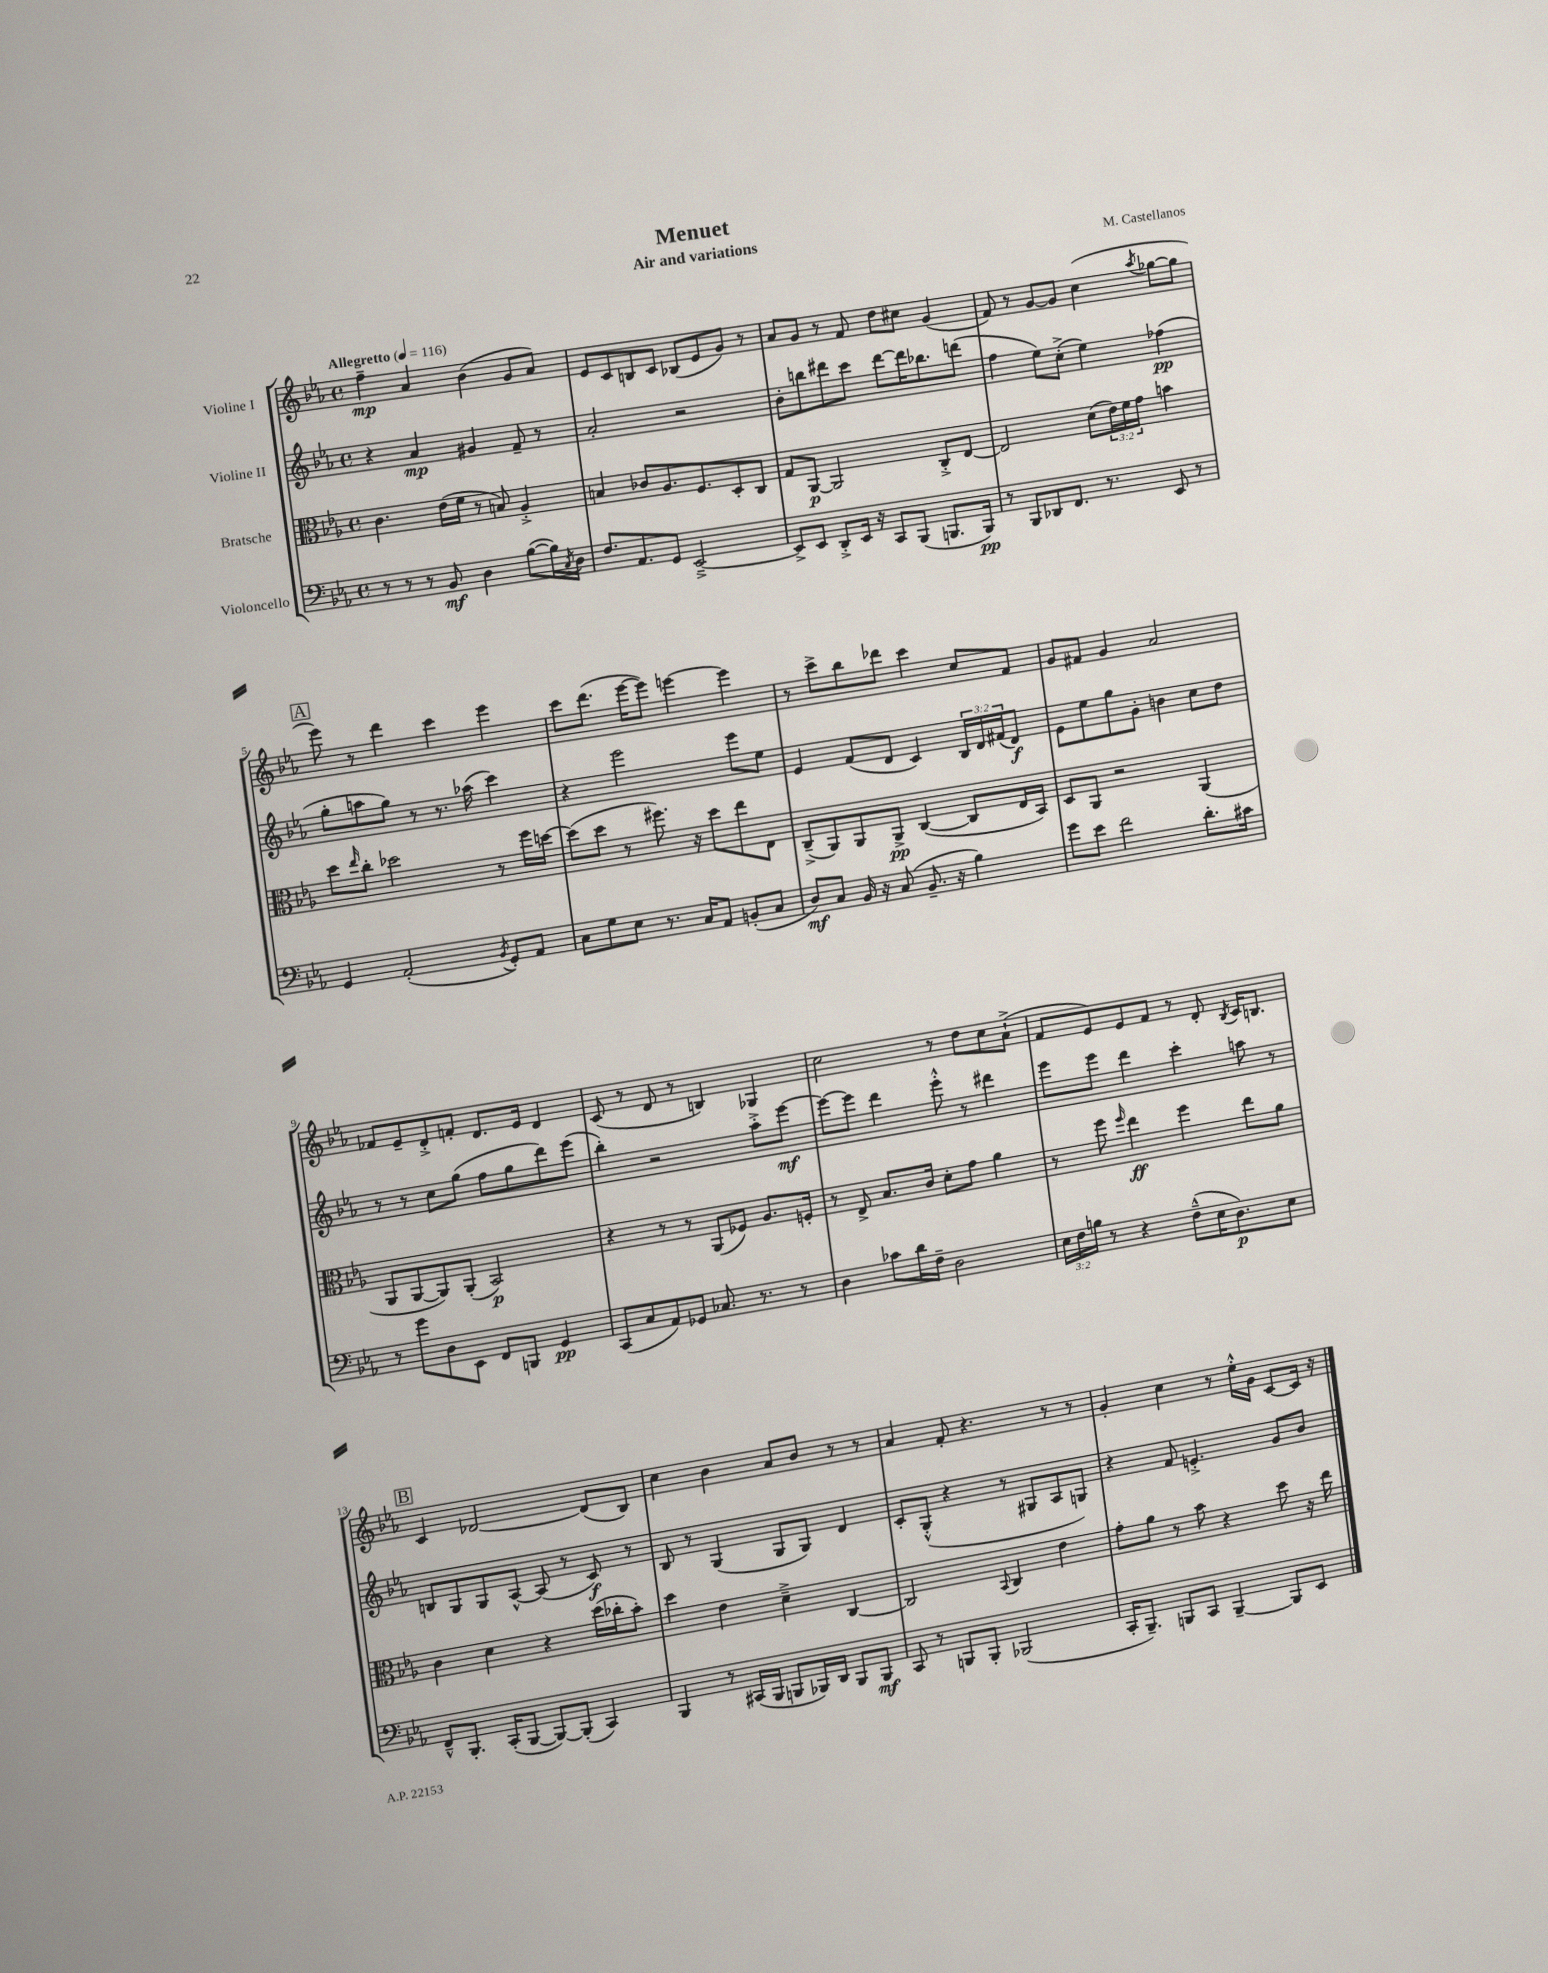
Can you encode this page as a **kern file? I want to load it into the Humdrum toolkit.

**kern	**dynam	**kern	**dynam	**kern	**dynam	**kern	**dynam
*part4	*part4	*part3	*part3	*part2	*part2	*part1	*part1
*staff4	*staff4	*staff3	*staff3	*staff2	*staff2	*staff1	*staff1
*I"Violoncello	*	*I"Bratsche	*	*I"Violine II	*	*I"Violine I	*
*clefF4	*	*clefC3	*	*clefG2	*	*clefG2	*
*k[b-e-a-]	*	*k[b-e-a-]	*	*k[b-e-a-]	*	*k[b-e-a-]	*
*M4/4	*	*M4/4	*	*M4/4	*	*M4/4	*
*met(c)	*	*met(c)	*	*met(c)	*	*met(c)	*
*MM116	*	*MM116	*	*MM116	*	*MM116	*
=1	=1	=1	=1	=1	=1	=1	=1
!	!	!	!	!	!	!LO:TX:a:B:t=Allegretto	!
8r	.	4.c\	.	4r	.	4ff~\	mp
8r	.	.	.	.	.	.	.
8r	.	.	.	4a-/	mp	4a-/	.
8BB-/	mf	(16e-\LL	.	.	.	.	.
.	.	16f\JJ	.	.	.	.	.
4D\	.	8r	.	4g#X/	.	(4b-\	.
.	.	8Bn/)	.	.	.	.	.
([8B-\L	.	4A-'^/	.	8f~/	.	8g/L	.
16B-\L])	.	.	.	8r	.	8a-/J)	.
8qC/	.	.	.	.	.	.	.
16D\JJ	.	.	.	.	.	.	.
=2	=2	=2	=2	=2	=2	=2	=2
8.F/L	.	4Bn/	.	2a-'/	.	8e-/L	.
.	.	.	.	.	.	8c/	.
8.AA-/	.	.	.	.	.	.	.
.	.	8c-X/L	.	.	.	8Bn/	.
8GG/J	.	8.A-/	.	.	.	8c/J	.
[2EE-~^/	.	.	.	2r	.	(8B-X/L	.
.	.	8.F/	.	.	.	.	.
.	.	.	.	.	.	8e-/	.
.	.	8D'/	.	.	.	8g/J)	.
.	.	8C/J	.	.	.	8r	.
=3	=3	=3	=3	=3	=3	=3	=3
8EE-^/L]	.	8G/L	.	8b-'\L	.	8a-/L	.
8EE-/J	.	[8AA-/J	p	8bbn\	.	8g/J	.
8DD'^/L	.	2AA-/]	.	8ddd#X\	.	8r	.
16EE-/Jk	.	.	.	8ccc\J	.	8f/	.
16r	.	.	.	.	.	.	.
8CC/L	.	.	.	[8ddd#\L	.	8dd\L	.
(8BBB-/J	.	.	.	16ddd#\K]	.	8cc#X\J	.
.	.	.	.	8.bb-X\	.	.	.
8.BBBn/L	.	8C'^/L	.	.	.	(4g/	.
.	.	[8E-/J	.	(8dddn\J	.	.	.
16BBB/Jk)	pp	.	.	.	.	.	.
=4	=4	=4	=4	=4	=4	=4	=4
8r	.	2E-/]	.	4ff\	.	8f/)	.
8BBB-/L	.	.	.	.	.	8r	.
8DD-X/	.	.	.	8ee-\L)	.	[8g/L	.
8.FF/J	.	.	.	(8cc'^\J	.	8g/J]	.
.	.	(8d\L	.	4ee-\)	.	(4cc\	.
8.r	.	.	.	.	.	.	.
.	.	24e-\L)	.	.	.	.	.
.	.	24f\	.	.	.	.	.
.	.	24g\JJ	.	.	.	.	.
.	.	.	.	.	.	8qaa-/	.
8EE-/	.	4bn\	.	(4ff-X\	pp	[8gg-X\L	.
8r	.	.	.	.	.	8gg-\J]	.
!!LO:LB:g=z
!!LO:REH:place=s1:t=A
=5	=5	=5	=5	=5	=5	=5	=5
4GG/	.	8dd\L	.	8gg'\L	.	8eee-\)	.
.	.	16qqee-/	.	.	.	.	.
.	.	8cc'\J	.	8aan\	.	8r	.
(2AA-'/	.	2dd-X\	.	8gg\J)	.	4ddd\	.
.	.	.	.	8r	.	.	.
.	.	.	.	8.r	.	4ccc\	.
.	.	.	.	(16aa-X\	.	.	.
8qBB-/	.	.	.	.	.	.	.
8GG'/L)	.	8r	.	4ccc\)	.	4eee-\	.
8AA-/J	.	16ff\LL	.	.	.	.	.
.	.	[16ddn\JJ	.	.	.	.	.
=6	=6	=6	=6	=6	=6	=6	=6
8C\L	.	(8dd\L]	.	4r	.	8ccc\L	.
8G\	.	8dd\J	.	.	.	(8.ddd\J	.
8E-\J	.	8r	.	2eee-\	.	.	.
.	.	.	.	.	.	[16eee-\KL	.
8.r	.	8.ff#X\)	.	.	.	8eee-\J])	.
.	.	.	.	.	.	[4eeen\	.
16C/KL	.	16r	.	.	.	.	.
8AA-/J	.	8dd\L	.	.	.	.	.
(8BBn'/L	.	8ee-\	.	8eee-\L	.	4eee\]	.
8C/J	.	8E-\J	.	8ee-\J	.	.	.
=7	=7	=7	=7	=7	=7	=7	=7
8D/L)	mf	(8C~^/L	.	4e-/	.	8r	.
8C/J	.	8AA-/)	.	.	.	8ccc^\L	.
16BB-/	.	8AA-/	.	(8f/L	.	8bb-\	.
16r	.	.	.	.	.	.	.
(8C/	.	8AA-^/J	pp	8d/J	.	8ddd-X\J	.
8.BB-~/	.	([4C/	.	4c/)	.	4ccc\	.
16r	.	.	.	.	.	.	.
4B-\)	.	8C/L]	.	24B-/LL	.	8cc/L	.
.	.	.	.	24d/	.	.	.
.	.	.	.	(24f#X/J	.	.	.
.	.	16E-/L	.	8d/J)	f	8f/J	.
.	.	16BB-/JJ)	.	.	.	.	.
=8	=8	=8	=8	=8	=8	=8	=8
8g\L	.	8D/L	.	8e-\L	.	8g/L	.
8e-\J	.	8AA-/J	.	8ee-\	.	8f#X/J	.
2f\	.	2r	.	8gg\	.	4g/	.
.	.	.	.	8g'\J	.	.	.
.	.	.	.	4bn\	.	2a-/	.
8.d'\L	.	(4AA-/	.	8cc\L	.	.	.
.	.	.	.	8dd\J	.	.	.
16c#X\Jk	.	.	.	.	.	.	.
!!LO:LB:g=z
=9	=9	=9	=9	=9	=9	=9	=9
8r	.	8AA-/L	.	8r	.	8f-X/L	.
8g\L	.	[8AA-/	.	8r	.	8e-~/	.
8D\	.	8AA-/])	.	8cc\L	.	8d'^/	.
8EE-\J	.	(8AA-'/J	.	(8gg\J	.	8fn'/J	.
8FF/L	.	2BB-/)	p	8ff\L	.	8.d/L	.
8BBBn/J	.	.	.	8gg\	.	.	.
.	.	.	.	.	.	16e-/Jk	.
4GG/	pp	.	.	8ddd\)	.	4d/	.
.	.	.	.	(8eee-\J	.	.	.
=10	=10	=10	=10	=10	=10	=10	=10
(8CC/L	.	4r	.	4bb-'\)	.	(8c/	.
8C/	.	.	.	.	.	8r	.
8AA-/)	.	8r	.	2r	.	8d/	.
8GG-X/J	.	8r	.	.	.	8r	.
8.C-X/	.	(8AA-/L	.	.	.	4Bn/)	.
.	.	8F-X/J)	.	.	.	.	.
8.r	.	.	.	.	.	.	.
.	.	8.A-/L	.	8aa-'^\L	.	4G-X/	.
8r	.	.	.	[8eee-\J	mf	.	.
.	.	16Fn'/Jk	.	.	.	.	.
=11	=11	=11	=11	=11	=11	=11	=11
4D\	.	8r	.	8eee-\L_	.	2cc\	.
.	.	8E-^/	.	8eee-\J]	.	.	.
8c-X\L	.	8.B-/L	.	4ddd\	.	.	.
16d\L	.	.	.	.	.	.	.
16F~\JJ	.	16c/Jk	.	.	.	.	.
2D\	.	8d'\L	.	8eee-'^^\	.	8r	.
.	.	8g\J	.	8r	.	8dd\L	.
.	.	4a-\	.	4ddd#X\	.	8cc\	.
.	.	.	.	.	.	(8a-`^\J	.
=12	=12	=12	=12	=12	=12	=12	=12
24E-\LL	.	8r	.	8eee-\L	.	8f/L	.
24F\	.	.	.	.	.	.	.
24Bn\JJ	.	.	.	.	.	.	.
8r	.	8ff\	.	8eee-\J	.	8e-/)	.
.	.	16qqff/	.	.	.	.	.
4r	.	4ee-\	ff	4ddd\	.	8e-/	.
.	.	.	.	.	.	8f/J	.
(8F~^^\L	.	4ff\	.	4ccc'\	.	8r	.
16E-\K	.	.	.	.	.	8d'/	.
8.D\)	p	.	.	.	.	.	.
.	.	.	.	.	.	8qB-/	.
.	.	8ee-\L	.	8aan\	.	16c/KL	.
.	.	.	.	.	.	8.Bn/J	.
8E-\J	.	8a-\J	.	8r	.	.	.
!!LO:LB:g=z
!!LO:REH:place=s1:t=B
=13	=13	=13	=13	=13	=13	=13	=13
8FF~^^/L	.	4c\	.	8Bn/L	.	4c/	.
8.BBB-'/J	.	.	.	8G/	.	.	.
.	.	4d\	.	8G/	.	[2d-X/	.
(16CC'/KL	.	.	.	.	.	.	.
[8BBB-/J	.	.	.	[8A-^^/J	.	.	.
8BBB-/L_)	.	4r	.	(8A-/]	.	.	.
(8BBB-'/J]	.	.	.	8r	.	.	.
4CC/)	.	(16dd\LL	.	8c/)	f	(8d-/L]	.
.	.	16cc-X'\J	.	.	.	.	.
.	.	8b-'\J)	.	8r	.	8B-/J)	.
=14	=14	=14	=14	=14	=14	=14	=14
4BBB-/	.	4dd\	.	8B-/	.	4cc\	.
.	.	.	.	8r	.	.	.
8r	.	4e-\	.	(4G/	.	4b-\	.
(16CC#X/LL	.	.	.	.	.	.	.
16BBB-/JJ	.	.	.	.	.	.	.
8BBBn/L	.	4d~^\	.	8G/L	.	8a-/L	.
16BBB-X/L)	.	.	.	8G/J)	.	8b-/J	.
16DD/JJ	.	.	.	.	.	.	.
8BBB-/L	.	[4C/	.	4d/	.	8r	.
8BBB-/J	mf	.	.	.	.	8r	.
=15	=15	=15	=15	=15	=15	=15	=15
8CC/	.	2C/]	.	8c'/L	.	4a-/	.
8r	.	.	.	(8G'^^/J	.	.	.
8BBBn/L	.	.	.	4r	.	8f'/	.
8BBB'/J	.	.	.	.	.	4.r	.
.	.	8qqBB-/	.	.	.	.	.
(2BBB-X/	.	4C/	.	8r	.	.	.
.	.	.	.	8G#X/L	.	.	.
.	.	4e-\	.	8A-/	.	8r	.
.	.	.	.	8Gn/J)	.	8r	.
=16	=16	=16	=16	=16	=16	=16	=16
16CC'/KL	.	8g'\L	.	4r	.	4g'/	.
8.BBB-~/J)	.	.	.	.	.	.	.
.	.	8a-\J	.	.	.	.	.
8BBBn/L	.	8r	.	8f/	.	4cc\	.
8CC/J	.	8b-\	.	4.en'^/	.	.	.
[4BBB~/	.	4r	.	.	.	8r	.
.	.	.	.	.	.	16ee-'^^\LL	.
.	.	.	.	.	.	16g\JJ	.
8BBB/L]	.	8dd\	.	8g/L	.	[8c/L	.
8EE-/J	.	16r	.	8b-/J	.	16c/Jk]	.
.	.	16ee-\	.	.	.	16r	.
==	==	==	==	==	==	==	==
*-	*-	*-	*-	*-	*-	*-	*-
